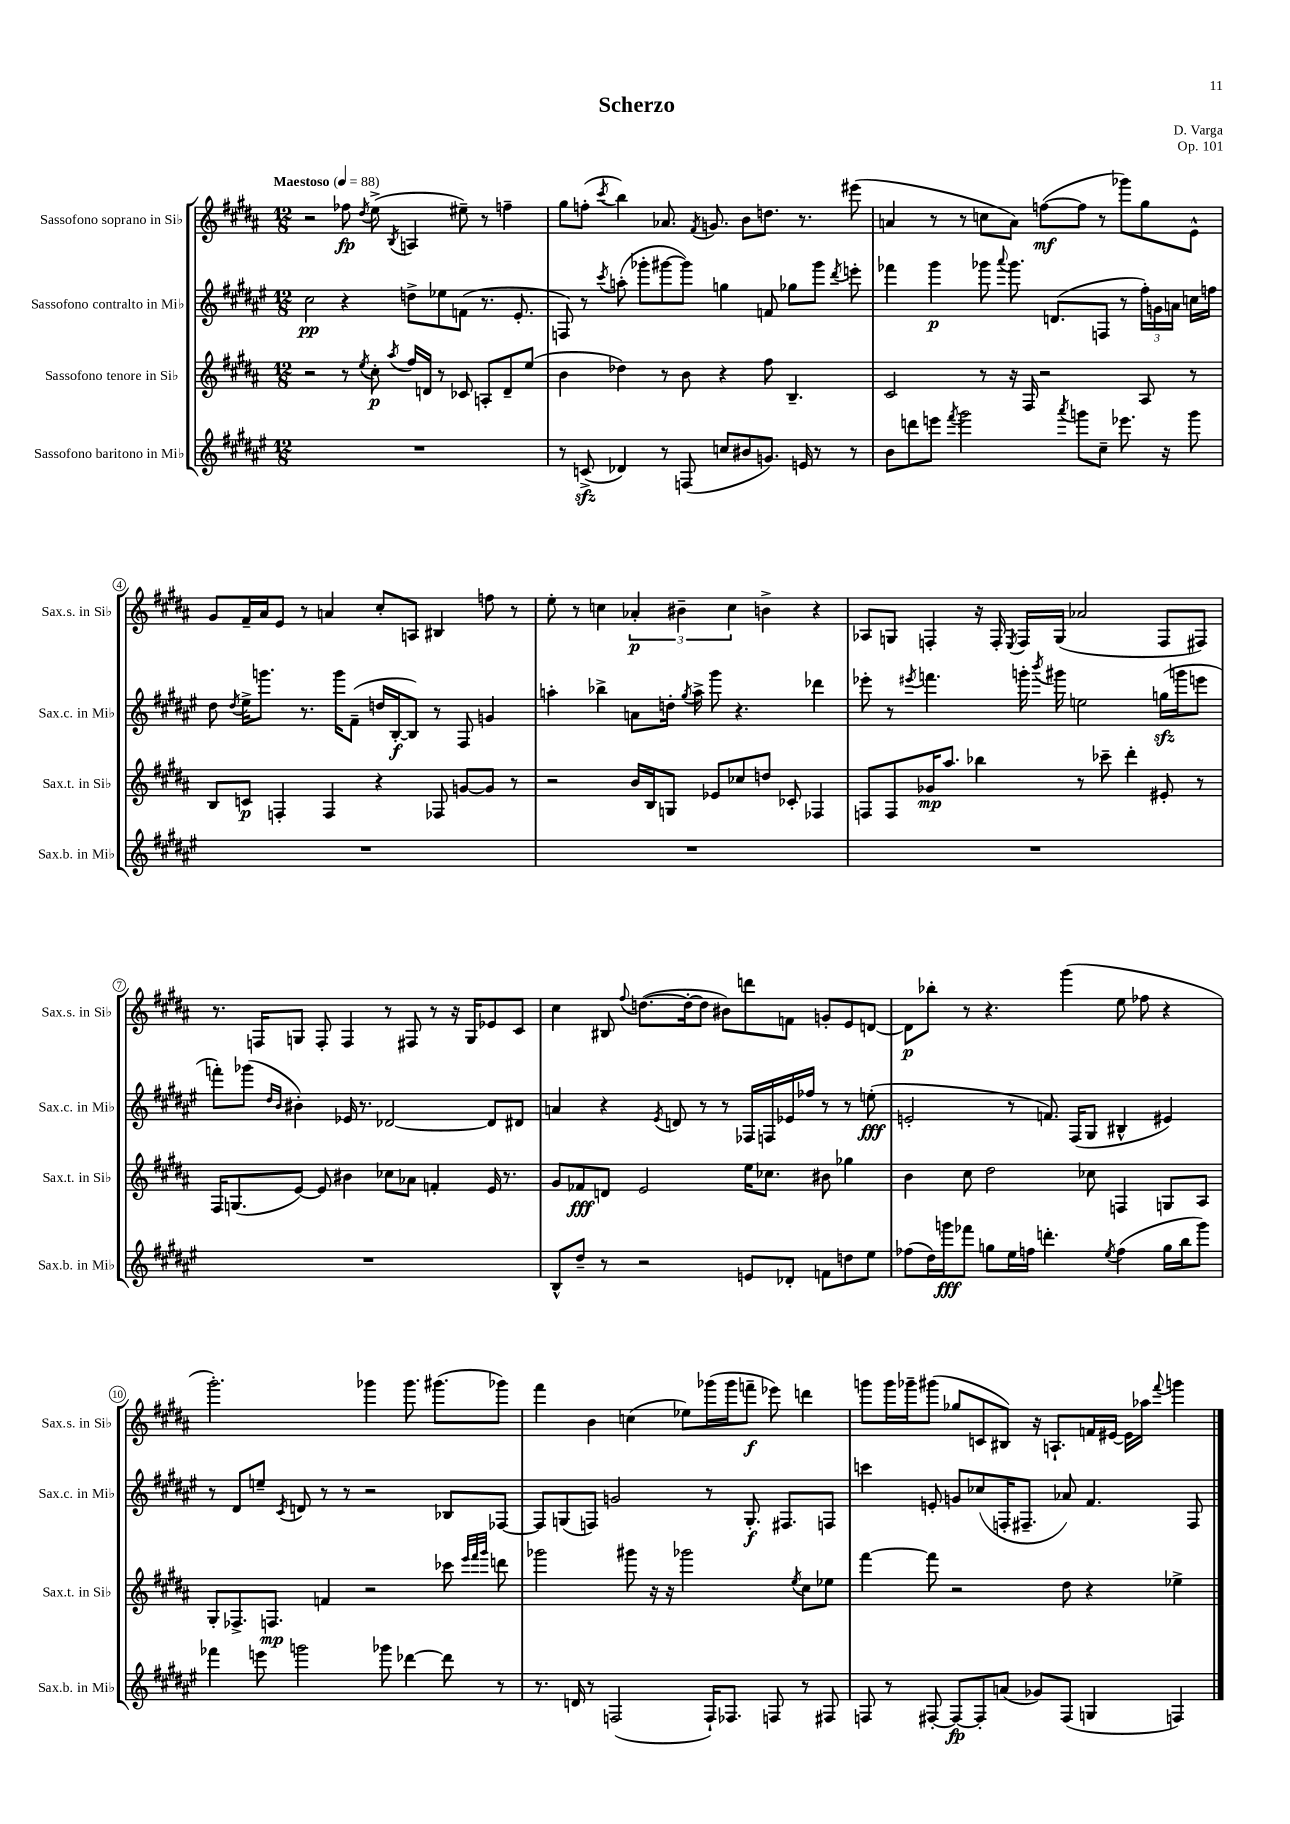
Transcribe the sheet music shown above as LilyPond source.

\header { title = "Scherzo" composer = "D. Varga" opus = "Op. 101" }
<<
\new StaffGroup <<
\new Staff = "s0" \with { instrumentName = "Sassofono soprano in Sib" shortInstrumentName = "Sax.s. in Sib" } {
    \clef treble \key b \major \numericTimeSignature \time 12/8 \tempo "Maestoso" 4 = 88
    \autoBeamOff r2 fes''8\fp \acciaccatura { dis''8 } e''8->( \acciaccatura { b8 } a4 eis''8--) r8 f''4-- |
    gis''8[ f''8]-.( \acciaccatura { cis'''8 } b''4) aes'8. \acciaccatura { fis'8 } g'8. b'8[ d''8.] r8. eis'''8( |
    a'4 r8 r8 c''8[ a'8]) f''8[~\mf( f''8] r8 ges'''8[) gis''8 e'8]-^ |
    gis'8[ fis'16-- ais'16 e'8] r8 a'4 cis''8[-. a8] bis4 f''8 r8 |
    e''8-. r8 c''4 \tuplet 3/2 { aes'4-.\p bis'4-- c''4 } b'4-> r4 |
    aes8[ g8] f4-. r16 f16-. \acciaccatura { e8 } f16[ g16]( aes'2 f8[ fis8]) |
    r8. f16[ g8] f8-. f4 r8 fis8 r8 r16 g16[ ees'8 cis'8] |
    cis''4 bis8 \appoggiatura { fis''8 } d''8.[~( d''16~-. d''8] bis'8[) d'''8 f'8] g'8[-. e'8 d'8]~ |
    d'8[\p bes''8]-. r8 r4. gis'''4( e''8 fes''8 r4 |
    gis'''2.-.) ges'''4 ges'''8. gis'''8.[( ges'''8]) |
    fis'''4 b'4 c''4( ees''8[) ges'''16( ges'''16 f'''8]--\f ees'''8) d'''4 |
    g'''8[ g'''16 ges'''16-- gis'''8]( ges''8[ c'8 bis8]) r16 a8.[-! f'16 eis'16]~ eis'16[ aes''16] \appoggiatura { fis'''8 } g'''4 \bar "|." |
}
\new Staff = "s1" \with { instrumentName = "Sassofono contralto in Mib" shortInstrumentName = "Sax.c. in Mib" } {
    \clef treble \key fis \major \numericTimeSignature \time 12/8
    \autoBeamOff cis''2\pp r4 d''8[-> ees''8 f'8]( r8. eis'8.-. |
    f8) r8 \acciaccatura { cis'''8 } a''8-.( ges'''8[-. gis'''8~ gis'''8]) g''4 f'8 ges''8[ gis'''8] \acciaccatura { dis'''8 } e'''8-. |
    fes'''4 gis'''4\p ges'''8 \appoggiatura { ais'''8 } ges'''8. d'8.[( f8] r8 \tuplet 3/2 { fis''16[-.) g'16 a'16] } c''16[ f''16] |
    dis''8 \acciaccatura { dis''8 } eis''16[-> g'''8.] r8. g'''16[ fis'8]--( d''16[ b16~-.\f b8]) r8 fis8 g'4 |
    a''4-. bes''4-> a'8[ d''16]-. \acciaccatura { gis''8 } a''16-> gis'''8 r4. des'''4 |
    ees'''8-. r8 \acciaccatura { eis'''8 } f'''4. g'''16-. \acciaccatura { b'''8 } gis'''16 e''2 g''16[\sfz( g'''16 e'''8] |
    f'''8[-.) ges'''8]( \grace { dis''16[ b'16] } bis'4-.) ees'16 r8. des'2~ des'8[ dis'8] |
    a'4 r4 \acciaccatura { eis'8 } d'8 r8 r8 fes16[ f16 ees'16 fes''16] r8 r8 e''8-.\fff( |
    e'2-. r8 f'8.) fis16[( gis8] bis4-^ eis'4) |
    r8 dis'8[ e''8]-- \acciaccatura { cis'8 } d'8 r8 r8 r2 bes8[ fes8]~ |
    fes8[ g8( f8]) g'2 r8 g8.-.\f fis8.[ f8] |
    c'''4 e'8-. g'8[ ces''8( f16-. fis8.]-- aes'8) fis'4. fis8 \bar "|." |
}
\new Staff = "s2" \with { instrumentName = "Sassofono tenore in Sib" shortInstrumentName = "Sax.t. in Sib" } {
    \clef treble \key b \major \numericTimeSignature \time 12/8
    \autoBeamOff r2 r8 \acciaccatura { e''8 } cis''8-.\p \acciaccatura { ais''8 } fis''16[ d'16] r8 ces'8 a8[-. d'8-- e''8]( |
    b'4 des''4) r8 b'8 r4 fis''8 b4.-- |
    cis'2 r8 r16 fis16 r2 ais8 r8 |
    b8[ c'8]\p f4-. f4 r4 fes8 g'8[~ g'8] r8 |
    r2 b'16[ b16 g8] ees'8[ ces''8 d''8] ces'8-. fes4 |
    f8[ f8 ges'16\mp ais''8.] bes''4 r8 ces'''8-- dis'''4-. eis'8-. r8 |
    fis16[ g8.( e'8]~) e'8 bis'4 ces''8[ aes'8] f'4-. e'16 r8. |
    gis'8[ fes'8\fff d'8] e'2 e''16[ ces''8.] bis'8 ges''4 |
    b'4 cis''8 dis''2 ces''8 f4 g8[ ais8] |
    gis8[-. fes8.-> f8.]\mp f'4 r2 ces'''8 \grace { e'''32[ fis'''32 gis'''32] } d'''8 |
    ges'''2 gis'''8 r16 r16 ges'''2 \acciaccatura { e''8 } cis''8[ ees''8] |
    fis'''4~ fis'''8 r2 dis''8 r4 ees''4-> \bar "|." |
}
\new Staff = "s3" \with { instrumentName = "Sassofono baritono in Mib" shortInstrumentName = "Sax.b. in Mib" } {
    \clef treble \key fis \major \numericTimeSignature \time 12/8
    \autoBeamOff R1. |
    r8 c'8->\sfz( des'4) r8 f8( c''8[ bis'8 g'8.]) e'16 r8 r8 |
    b'8[ d'''8 e'''8] \acciaccatura { fis'''8 } gis'''2 \acciaccatura { ais'''8 } g'''8[ cis''8]-- ees'''8. r16 g'''8 |
    R1. |
    R1. |
    R1. |
    R1. |
    b8[-^ dis''8]-- r8 r2 e'8[ des'8]-. f'8[ d''8 eis''8] |
    fes''8[( dis''16) g'''16\fff fes'''8] g''8[ eis''16 f''16] d'''4.-. \acciaccatura { eis''8 } f''4( g''16[ b''16 g'''8]) |
    fes'''4 e'''8 g'''2 ges'''8 des'''4~ des'''8 r8 |
    r8. d'16 r8 f2( f16[-!) fes8.] f8 r8 fis8 |
    f8 r8 fis8~-. fis8[~\fp fis8-. a'8]( ges'8[) fis8]( g4 f4) \bar "|." |
}
>>
>>
\layout { \context { \Score \override BarNumber.stencil = #(make-stencil-circler 0.1 0.3 ly:text-interface::print) } }
